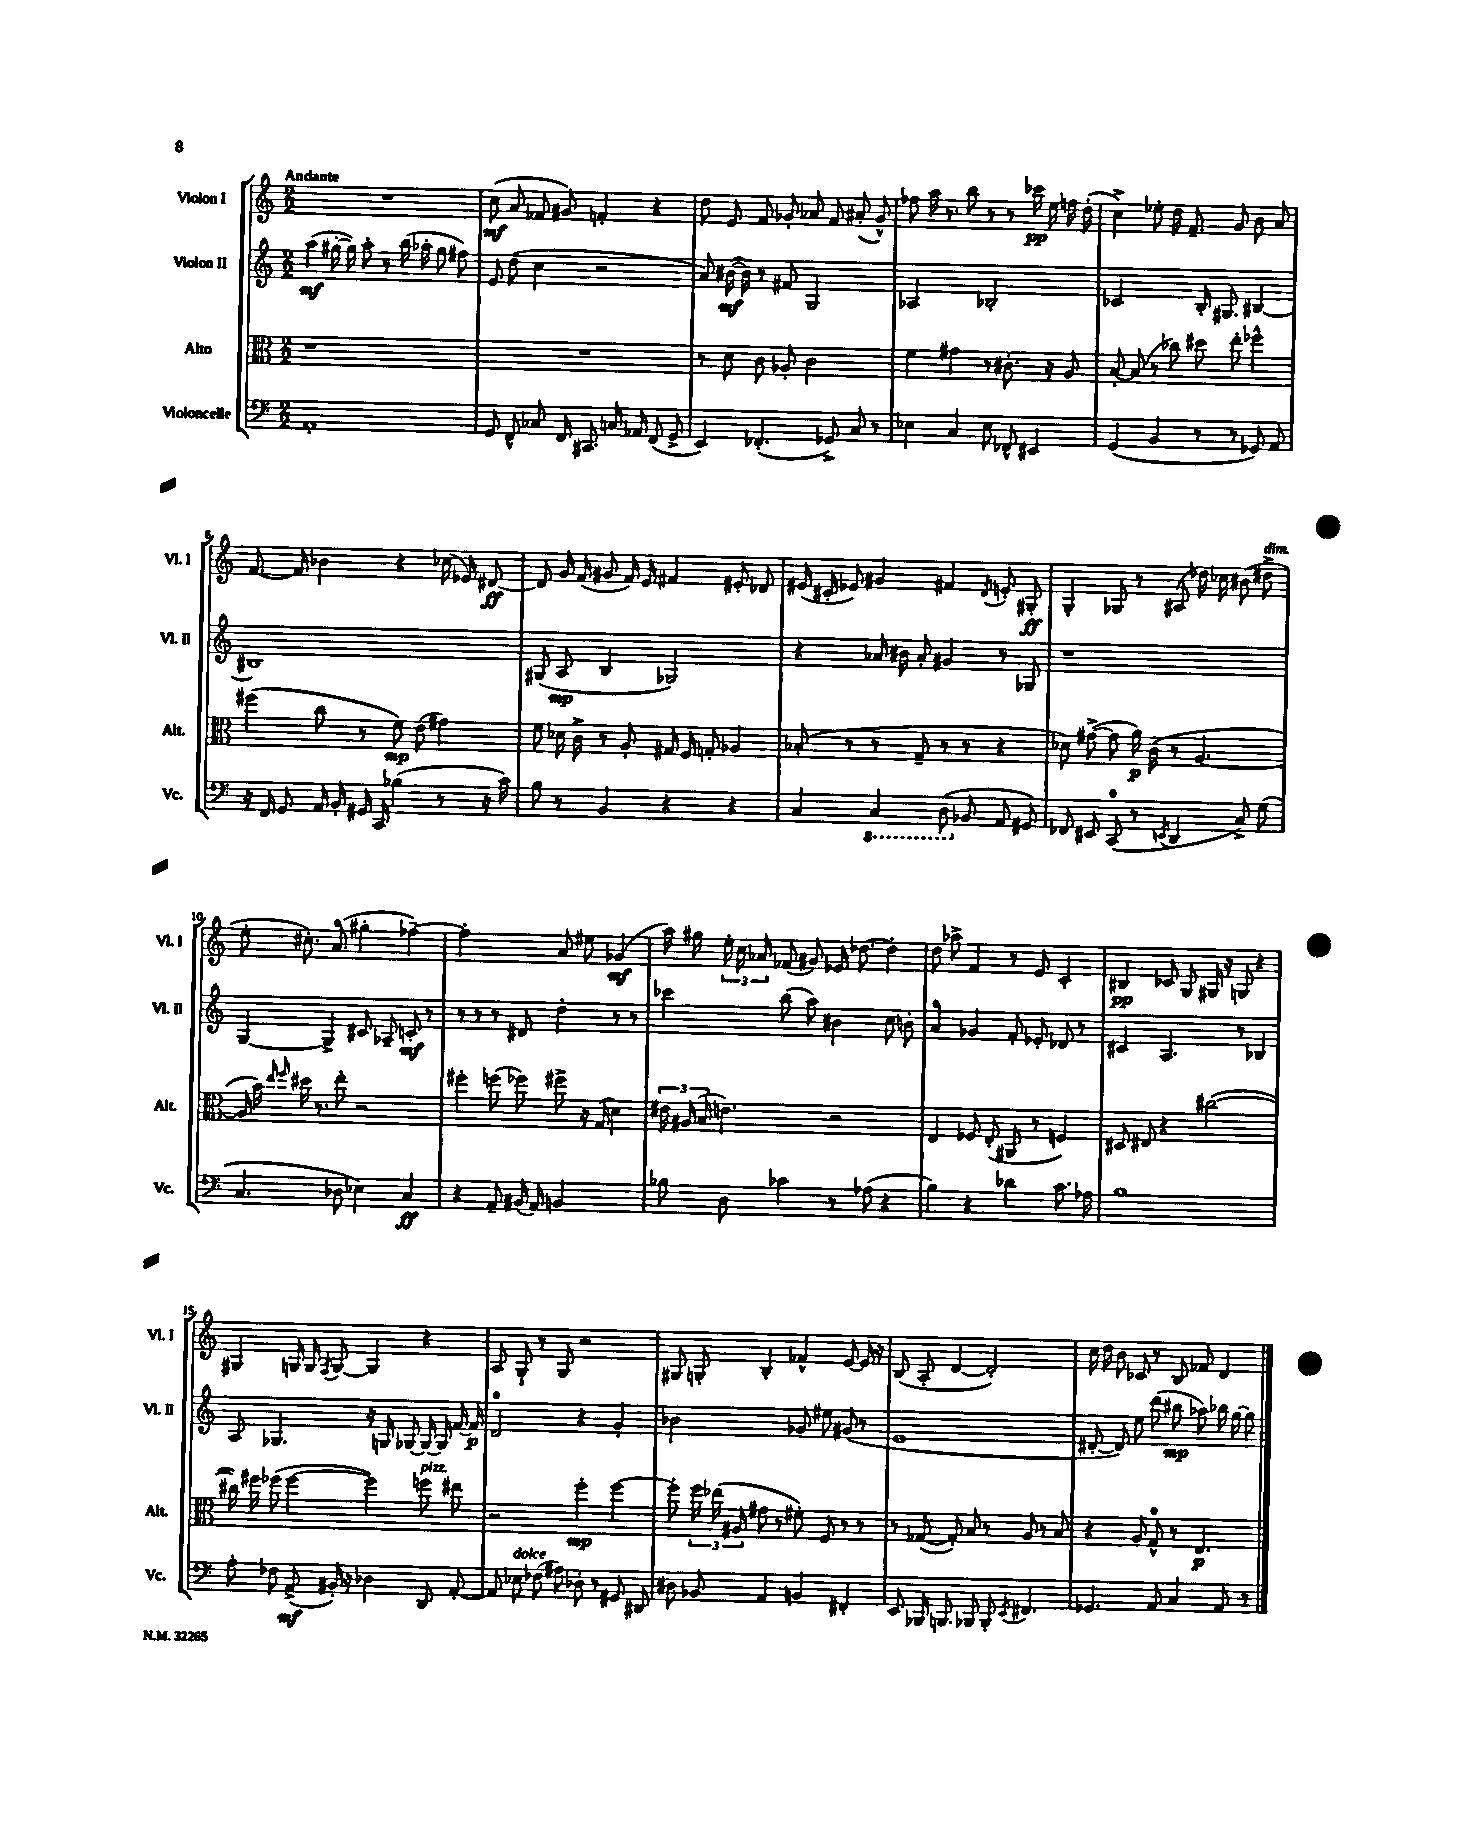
<<
\new StaffGroup <<
\new Staff = "s0" \with { instrumentName = "Violon I" shortInstrumentName = "Vl. I" } {
    \clef treble \key c \major \numericTimeSignature \time 2/2 \tempo "Andante"
    \autoBeamOff R1 |
    c''8\mf( a'8 fes'8 gis'8) f'4-. r4 |
    d''8 e'8 f'8 ges'8-. aes'8 f'8 ais'8-.( ges'8-^) |
    fes''8 a''16 r8. b''8 r8 r8 ces'''16\pp e''16 f''16 d''16-.( |
    c''4->) ees''8-. d''16 f'8.-- g'8 b'8 a'8 |
    f'8.~ f'16 bes'4 r4 ces''16( ees'16) dis'8~\ff |
    dis'8 g'16 f'16( gis'8 f'16) e'16 fis'4 eis'8-. des'8 |
    eis'16( cis'16-. ees'8) gis'4 fis'4 \acciaccatura { d'8 } e'8-. gis8-.\ff |
    g4-. ges8 r8 ais8( des''16) ces''16 bis'8( dis''8->^\markup { \italic "dim." } |
    e''8-. cis''8.-.) a'8.-0( gis''4-. fes''4~--) |
    fes''2-. a'8 eis''8 ges'4\mf( |
    a''16) gis''16 \tuplet 3/2 { e''16-. c''16 aes'16 } fes'8( gis'8) ees'16 des''8.~ des''4-. |
    d''8 aes''8-> f'4 r8 e'8 c'4-. |
    bis4\pp ces'8 g8 gis16 r16 g8 r4 |
    gis4 g16 g16 \acciaccatura { f8 } g8~ g4 r4 |
    a8 g8-! r8 g8 r2 |
    gis8 g8-. b4-. fes'4-^ e'8~ e'16 r16 |
    b8( a8-. d'4~ d'2-.) |
    c''16 d''16 b'8 ces'8 r8 b8 fes'8 d'4 \bar "|." |
}
\new Staff = "s1" \with { instrumentName = "Violon II" shortInstrumentName = "Vl. II" } {
    \clef treble \key c \major \numericTimeSignature \time 2/2
    \autoBeamOff a''4\mf( gis''16~-. gis''16) a''8-. r8 b''16( aes''16-. gis''8 fis''8) |
    e'8 d''8( c''4 r2 |
    a'8) bis'16~\mf( bis'16) r8 fis'8 g2 |
    aes2 bes2-. |
    ces'2 b16-. gis8. bis4~ |
    bis1 |
    gis8( a8\mp b4 ges2) |
    r4 aes'16 bis'16 aes'8-. gis'4 r8 ges8 |
    r1 |
    g4~ g4-> cis'8 aes8-- c'8-.\mf r8 |
    r8 r8 r8 dis'8 d''4-. r8 r8 |
    ces'''4 b''8( a''8) bis'4 c''8 b'8-. |
    a'4-0 ges'4 f'8-. ees'8-. des'8 r8 |
    cis'4 a4. r8 bes4 |
    a8 ges4. r16 g16 ges8~ ges16~ ges16 f'16~ f'16\p |
    d'2-0 r4 g'4-. |
    bes'2 ges'8 eis''8 gis'8( r8 |
    e'1 |
    dis'8~-. dis'8) e''8 d'''8( bis''8\mp aes''8) bes''16 g''16~ g''8 \bar "|." |
}
\new Staff = "s2" \with { instrumentName = "Alto" shortInstrumentName = "Alt." } {
    \clef alto \key c \major \numericTimeSignature \time 2/2
    \autoBeamOff r1 |
    R1 |
    r8 d'8 c'8 aes8-. c'2 |
    f'4 gis'4 r8 cis'8.-. r16 a8 |
    b8~-. b8( r8 ces''8) dis''8 e''8-. fes''4-^ |
    fis''4( c''8 r8 f'8\mp) e'8( gis'4) |
    f'8 des'16 c'16-> r8 a8-. gis16 f16 g8-. aes4 |
    bes8-.( r8 r8 g8-- r8 r8 r4 |
    des'8) gis'8~->( gis'8 a'16\p) c'16( r8 a4.~ |
    a16 b'16) \grace { e''16 f''16 } dis''16 r8. e''8-. r2 |
    fis''4-. f''8( fes''8) fis''8-> r16 g16( d'4) |
    \tuplet 3/2 { eis'16 ais16( b16 } e'4.) r2 |
    e4 fes8 e8-.( ais,8 r8 f4) |
    dis8 eis8 r4 cis''2~( |
    cis''16) fis''16 fes''8( fes''4~ fes''4) f''8^\markup { \italic "pizz." } eis''8 |
    r2 f''4-.\mp f''4~ |
    f''8-. \tuplet 3/2 { f''16 ees''16( ais16 } gis'8 r8 fis'8-.) f8 r8 r8 |
    r8 ges8~( ges8-.) b8 r8 a8 r8 b8 |
    r4 a8 g8-0-^ r8 e4.\p \bar "|." |
}
\new Staff = "s3" \with { instrumentName = "Violoncelle" shortInstrumentName = "Vc." } {
    \clef bass \key c \major \numericTimeSignature \time 2/2
    \autoBeamOff a,1-. |
    g,8 f,8-^ ces8 f,16 cis,8. c16 aes,16 f,8( g,8-> |
    e,4) fes,4.-.( ges,8->) c8 r8 |
    ees4 c4 ees8 fes,8-^ eis,4 |
    g,4( b,4 r8 r8 ges,8) a,8 |
    r16 f,16 g,8 a,16 b,16-. gis,16 c,16 bes4( r8 r16 c'16) |
    b8 r8 b,4 r4 r4 |
    c4 \ottava #-1 c,4 d,8( \ottava #0 bes,8 a,8 gis,8) |
    fes,8 eis,8 c,8-0( r8 \acciaccatura { e,8 } d,4 c8->) g8( |
    c4. des8 ees4) c4\ff |
    r4 a,8-- bis,16( a,16) b,2 |
    bes8 d8 ces'4 r8 aes8( r4 |
    b4) r4 des'4 c'8. aes16 |
    b1 |
    a8-. fes8 a,8->\mf( bis,16-.) r16 des4 d,8 a,8~-. |
    a,8 ees8^\markup { \italic "dolce" } fes8( ais8) des8-. r8 gis,8 dis,8 |
    dis8 bes,8 a,4 b,4 fis,4-. |
    e,8 bes,,16 b,,8. bes,,8 bes,,8-. \acciaccatura { e,8 } fis,4. |
    ges,4. a,8 c4 a,8 r8 \bar "|." |
}
>>
>>
